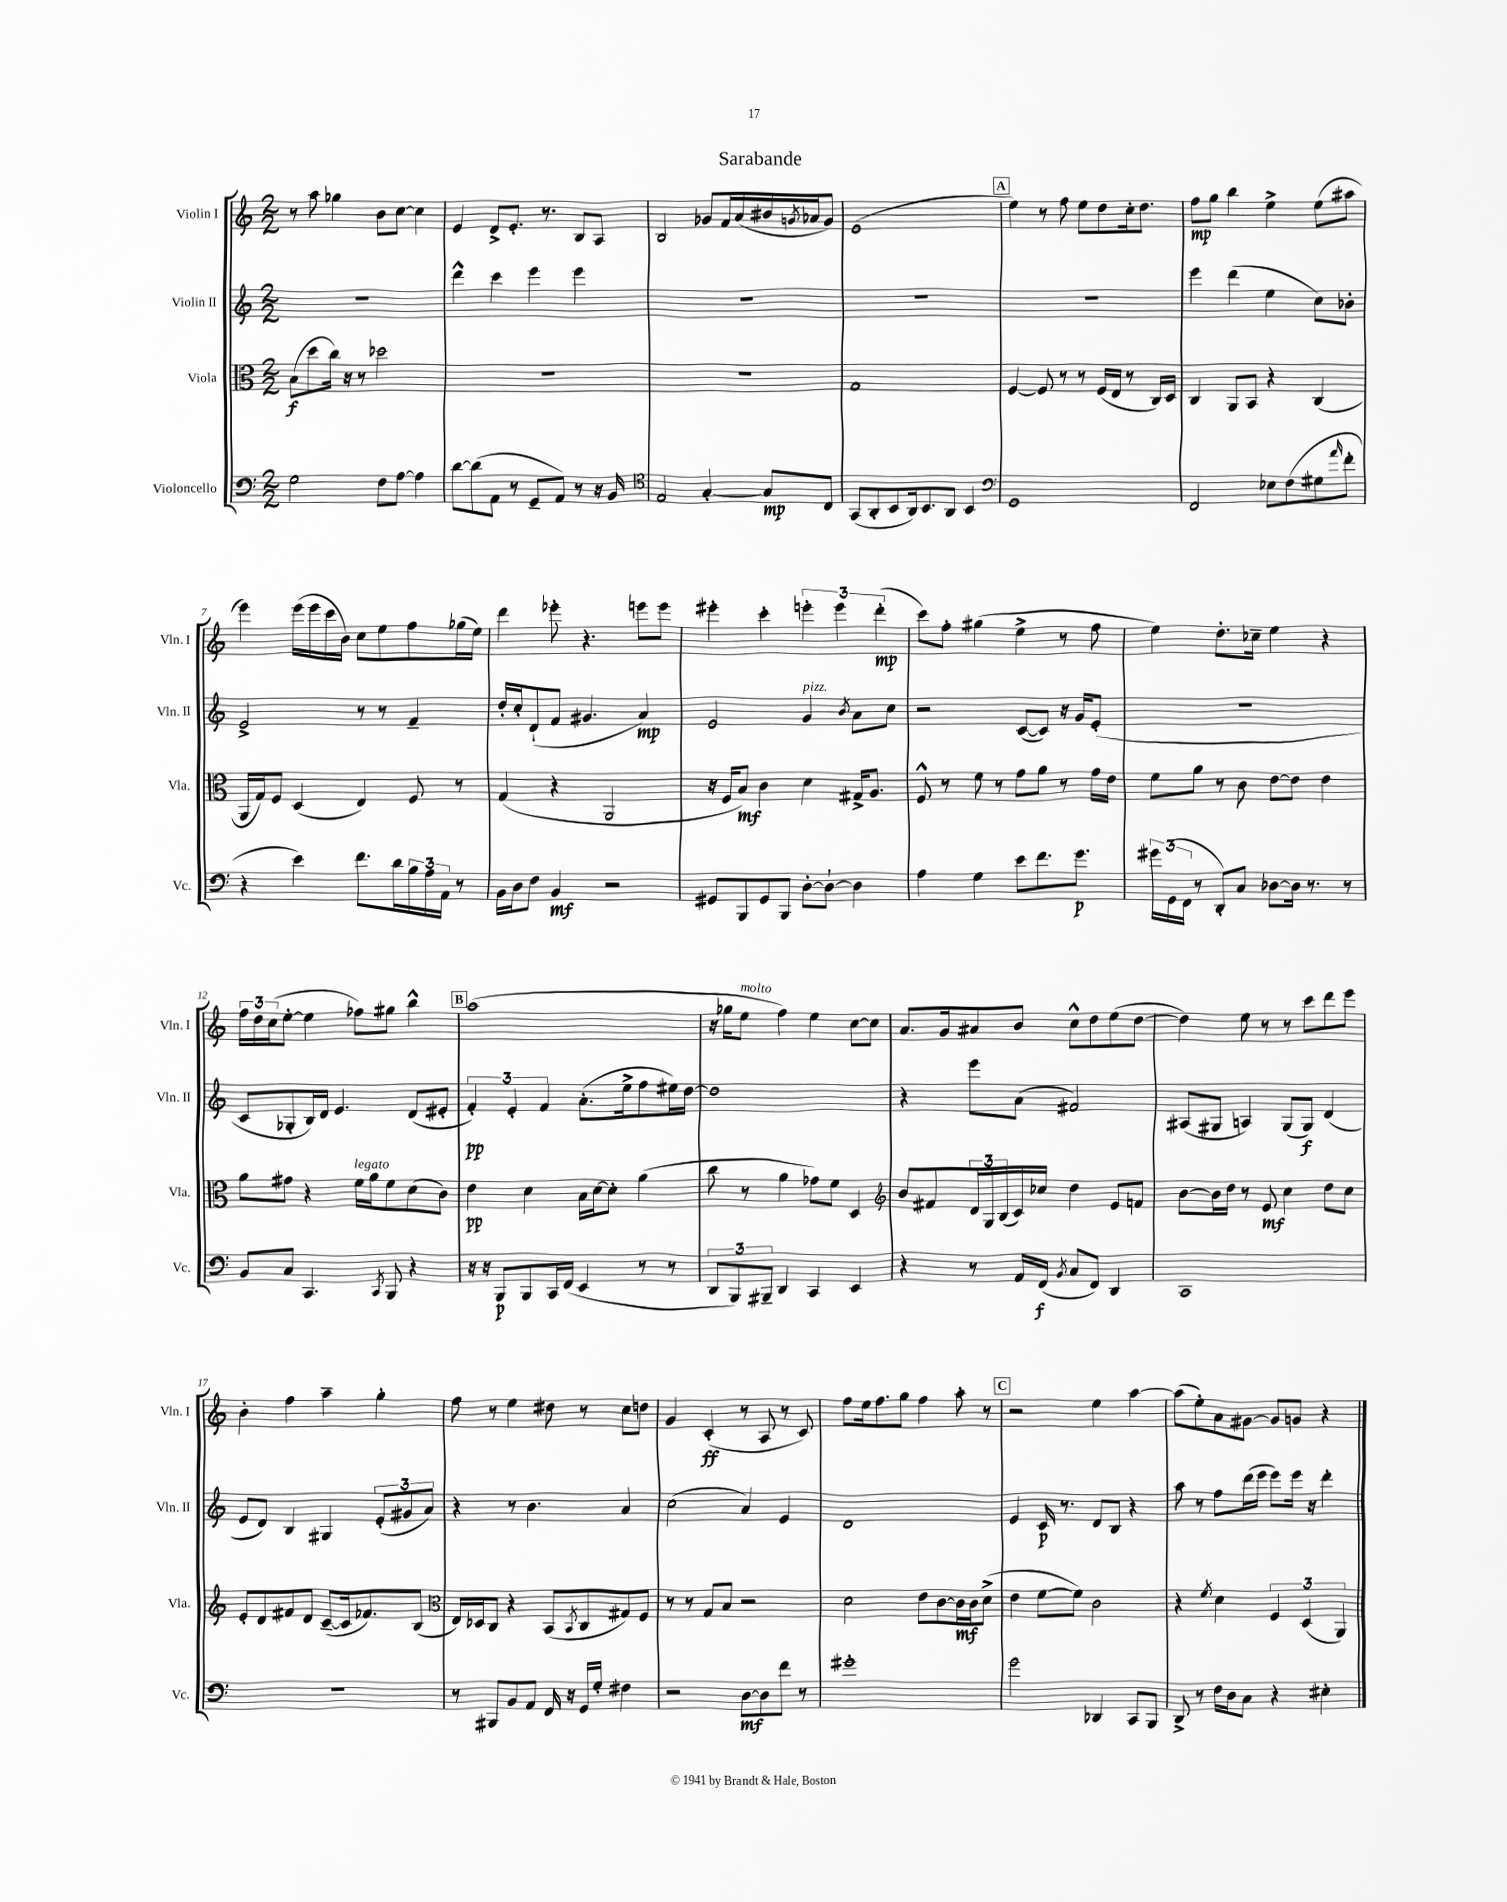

**kern	**kern	**kern	**kern
*staff4	*staff3	*staff2	*staff1
*clefF4	*clefC3	*clefG2	*clefG2
*k[]	*k[]	*k[]	*k[]
*M2/2	*M2/2	*M2/2	*M2/2
2G	(8B	1r	8r
.	8dd	.	8aa
.	16cc)	.	4gg-
.	16r	.	.
.	8r	.	.
8F	2dd-	.	8b
[8A	.	.	[8cc
4A]	.	.	4cc]
=	=	=	=
[8d	1r	4ddd^^	4e
(8d]	.	.	.
8AA	.	4ccc	8d^
8r	.	.	8.e'
8GG~	.	4eee	.
.	.	.	8.r
8AA)	.	.	.
8r	.	4eee	8B
16r	.	.	8A
16BB	.	.	.
=	=	=	=
*clefC4	*	*	*
2E	1r	1r	2B
[4G'	.	.	8g-
.	.	.	16f
.	.	.	(16a
8G]	.	.	16b#
.	.	.	8qg
.	.	.	16a-
8C	.	.	8g)
=	=	=	=
(8GG	1G	1r	(1e
8AA'	.	.	.
8BB	.	.	.
16AA)	.	.	.
8.BB	.	.	.
8AA	.	.	.
4BB	.	.	.
=	=	=	=
*clefF4	*	*	*
1GG	[4F	1r	4ee)
.	8F]	.	8r
.	8r	.	8ff
.	8r	.	8ee
.	(16F	.	8dd
.	16E	.	.
.	8r	.	16cc'
.	.	.	8.dd
.	16C)	.	.
.	16D	.	.
=	=	=	=
2FF	4C	4eee	8ff
.	.	.	8gg
.	8AA	(4ddd	4bb
.	8BB	.	.
8E-	4r	4ee	4ee^
(8F	.	.	.
8G#	(4C	8cc)	(8ee
16qqa	.	.	.
8f'	.	8b-'	8aa#
=	=	=	=
4r	16AA	2e^	4eee)
.	16G)	.	.
.	8F	.	.
4e)	(4D	.	(16eee
.	.	.	16eee
.	.	.	16ccc
.	.	.	16b)
8.f	4E)	8r	8cc
.	.	8r	8ee
16d	.	.	.
24B	8F	4f~	8ff
24A	.	.	.
24AA	.	.	.
8r	8r	.	(16gg-
.	.	.	16ee)
=	=	=	=
16BB	(4G	16dd'	4ddd
16D	.	16cc'	.
8F	.	(8d`	.
4BB	4r	8f	8eee-'
.	.	4.g#	4.r
2r	2AA	.	.
.	.	4a)	8eee
.	.	.	8eee
=	=	=	=
8GG#	16r	2e	4eee#'
.	16F	.	.
8BBB	8B)	.	.
8GG#	4c	.	4ccc'
8BBB	.	.	.
[8D'	4d	4g	6eee'
8D`_	.	.	.
.	.	.	6eee
.	.	8qb	.
4D]	16G#^	8a	.
.	8.A	.	.
.	.	.	(6ddd'
.	.	8cc	.
=	=	=	=
4A	8F^^	2r	8ccc)
.	8r	.	8ff'
4G	8f	.	(4gg#
.	8r	.	.
8e	8g	([8c	4ee^
8.f	8a	8c])	.
.	8r	16r	8r
8.g	.	16g	.
.	16g	(8e'	8ff
.	16e	.	.
=	=	=	=
24g#	8f	1r	4ee)
(24GG	.	.	.
24FF	.	.	.
8r	8a	.	.
8DD')	8r	.	8.dd'
8C	8c	.	.
.	.	.	16cc-~
[8D-	[8e	.	4ee
16D-]	8e]	.	.
8.r	.	.	.
.	4e	.	4r
8r	.	.	.
=	=	=	=
8BB	8a	8c	24ff
.	.	.	24dd
.	.	.	(24cc
8C	8g#	8G-'	[8ee'
4.CC	4r	16B)	4ee]
.	.	16d	.
.	.	4.e	.
.	16f	.	8ff-)
.	16a	.	.
8qCC	.	.	.
8BBB	8f	.	8gg#
4r	(8d	(8d	4bb^^
.	8c)	8e#'	.
=	=	=	=
16r	4e	6f')	(1aa
16r	.	.	.
8BBB	.	.	.
.	.	6e'	.
8BBB	4d	.	.
.	.	6f	.
16CC	.	.	.
(16FF	.	.	.
4EE	16B	(8.a'	.
.	[16d	.	.
.	8d']	.	.
.	.	16ee^	.
8r	(4a	8ff	.
8r	.	16ee#)	.
.	.	[16dd	.
=	=	=	=
12DD	8cc	1dd]	16r
.	.	.	16gg-
12BBB)	.	.	.
.	8r	.	8ee
12BBB#~	.	.	.
4DD	4a	.	4ff)
4CC	8g-)	.	4ee
.	8f	.	.
4EE	4D	.	[8cc
.	.	.	8cc]
=	=	=	=
*	*clefG2	*	*
4r	8b	4r	8.a
.	8f#	.	.
.	.	.	16g
8r	24d	8eee	8a#
.	24G	.	.
.	(24B	.	.
16AA	16c)	(8a	8b
(16FF	16cc-	.	.
8qBB	.	.	.
8C	4dd	2f#)	8cc^^
8FF)	.	.	8dd
4DD	8e	.	(8ee
.	8f	.	[8dd
=	=	=	=
1CC	[8b	(8A#	4dd])
.	16b]	8G#	.
.	16dd	.	.
.	8r	4A)	8ee
.	8e	.	8r
.	4cc	(8G#	8r
.	.	8G#)	8ccc
.	8dd	(4d	8ddd
.	8cc	.	8eee
=	=	=	=
1r	8e'	8e	4b'
.	8d	8d)	.
.	8f#	4B	4ff
.	8d	.	.
.	([8c~	4G#	4aa~
.	16c]	.	.
.	8.f-)	.	.
.	.	(12e'	4gg'
.	.	12g#	.
.	(8B	.	.
.	.	12a)	.
=	=	=	=
*	*clefC3	*	*
8r	16E)	4r	8ff
.	16D-	.	.
8BBB#	8C	.	8r
8BB	4r	8r	4ee
8AA	.	4.b	.
16FF	(8BB	.	8dd#
16r	.	.	.
.	8qBB	.	.
16GG	8C	.	8r
16G'	.	.	.
4F#	8G#)	4a	8cc
.	8F	.	8dd
=	=	=	=
2r	8r	(2cc	4g
.	8r	.	.
.	8G	.	(4c'
.	8B	.	.
[8D	2r	4a)	8r
8D]	.	.	8A
8f	.	4e	8r
8r	.	.	8c)
=	=	=	=
1g#'	2d	1d	8ff
.	.	.	16ee
.	.	.	8.ff
.	.	.	8gg
.	8e	.	4ff
.	[8c	.	.
.	16c]	.	8aa'
.	16c	.	.
.	(8d^	.	8r
=	=	=	=
2g	4e	4e	2r
.	[8f	16c	.
.	.	8.r	.
.	8f])	.	.
4DD-	2c	8d	4ee
.	.	8B	.
8CC	.	4r	[4aa
8BBB	.	.	.
=	=	=	=
8DD^	4r	8aa	(8aa]
8r	.	8r	8ee')
.	8qf	.	.
16F	4d	8ff	8a
16D	.	.	.
8C	.	(16ddd	[8g#
.	.	16eee	.
4r	6F	8eee)	8g#]
.	.	16eee	8g
.	(6D	.	.
.	.	16r	.
4E#'	.	4ddd'	4r
.	6AA)	.	.
==	==	==	==
*-	*-	*-	*-
